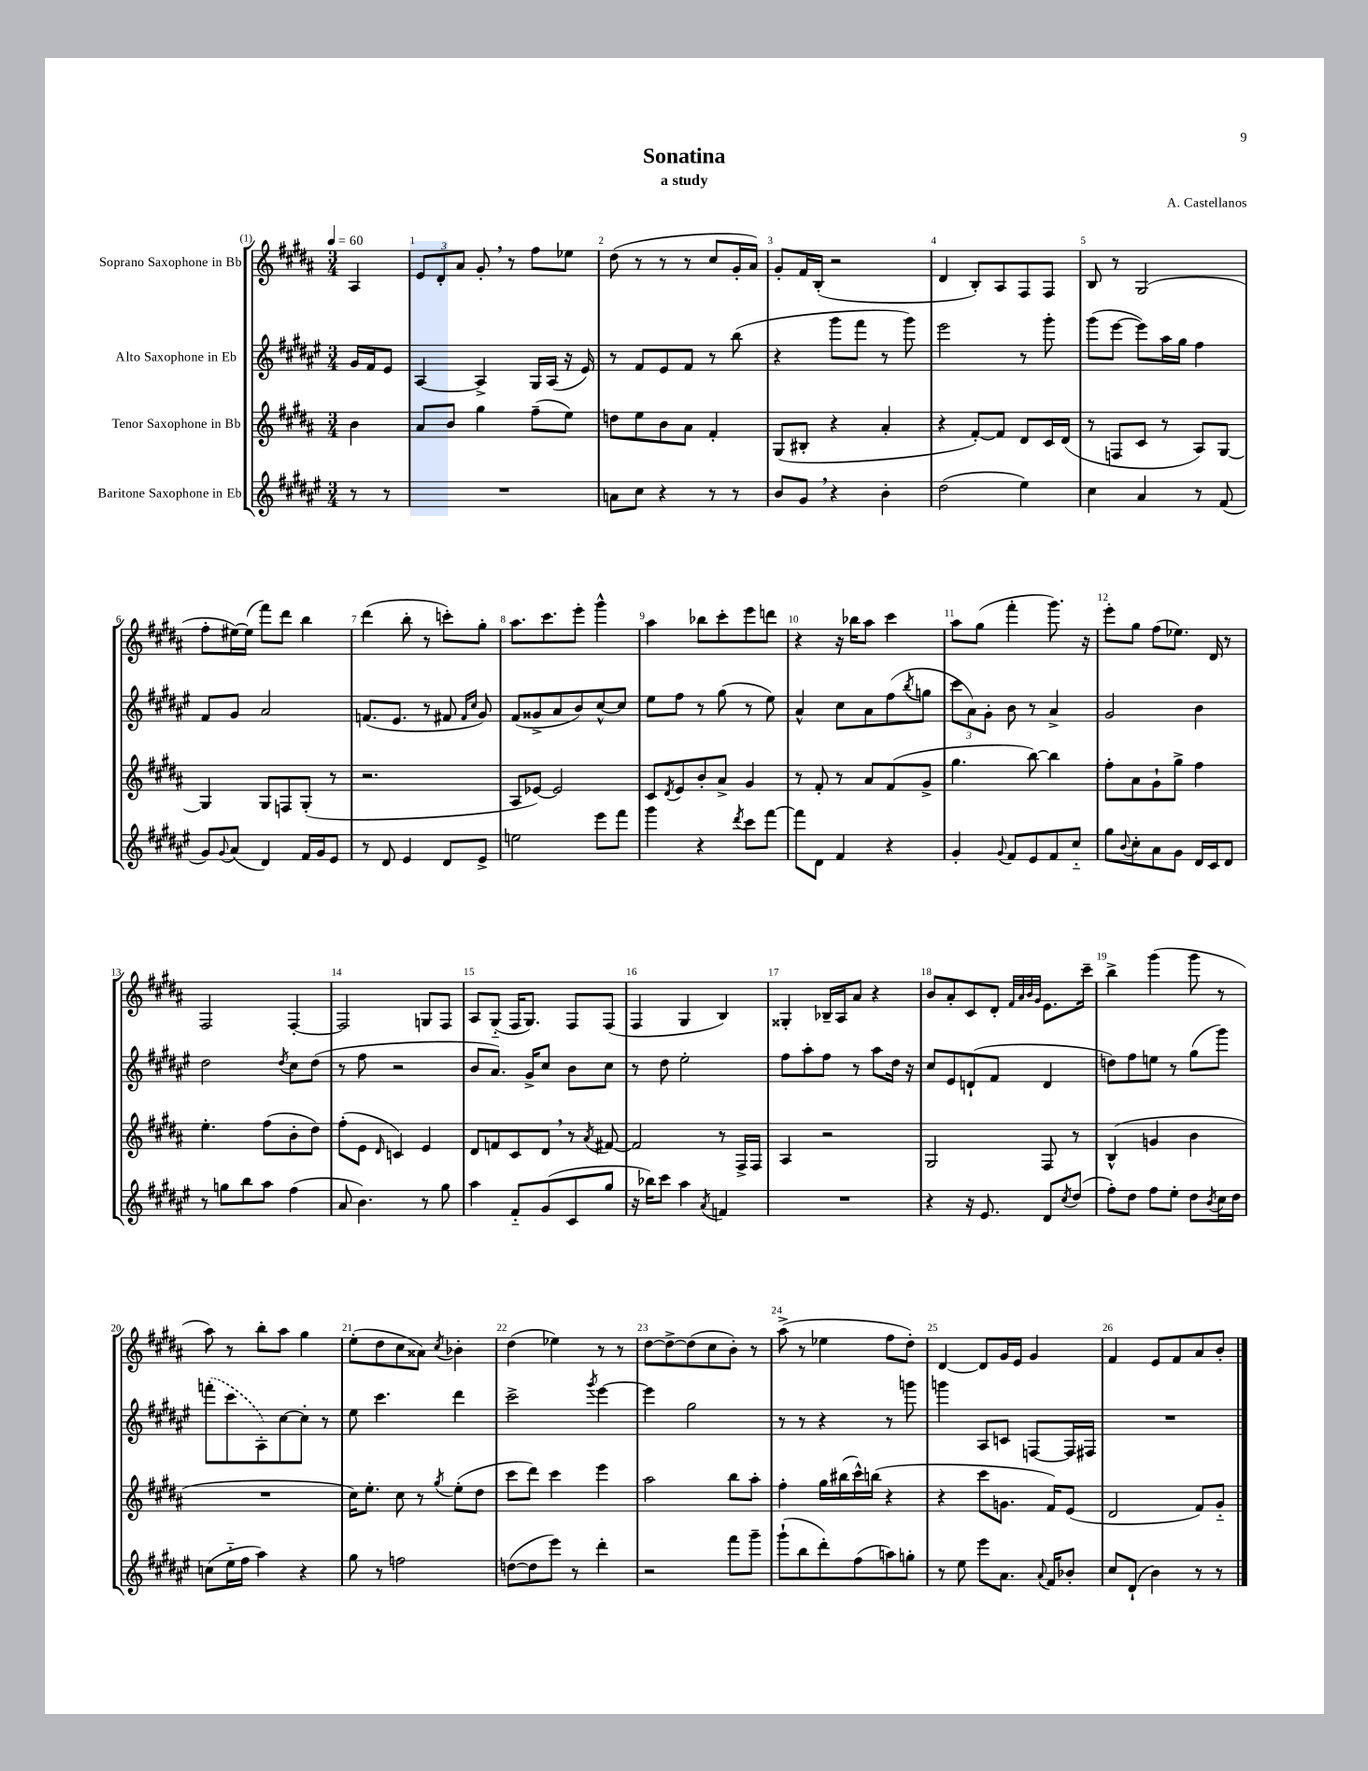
\header { title = "Sonatina" composer = "A. Castellanos" subtitle = "a study" }
<<
\new StaffGroup <<
\new Staff = "s0" \with { instrumentName = "Soprano Saxophone in Bb" } {
    \clef treble \key b \major \numericTimeSignature \time 3/4 \partial 4 \tempo 4 = 60
    ais4 |
    \tuplet 3/2 { e'8 dis'8-. ais'8 } gis'8-. \breathe r8 fis''8 ees''8 |
    dis''8( r8 r8 r8 cis''8 gis'16-. ais'16) |
    gis'8-. fis'16 b16-.( r2 |
    dis'4 b8-.) ais8 fis8 fis8 |
    b8 r8 gis2( |
    fis''8-. eis''16~) eis''16( fis'''8) dis'''8 b''4 |
    dis'''4( b''8-. r8 c'''8-.) gis''8-. |
    ais''8. cis'''8. e'''8-. gis'''4-^ |
    ais''4 bes''8 cis'''8-. e'''8 d'''8 |
    r4 r16 bes''16 ais''8 cis'''4 |
    ais''8 gis''8( fis'''4-. gis'''8.) r16 |
    e'''8-. gis''8 fis''8( ees''8.) dis'16 r8 |
    fis2 fis4~-. |
    fis2 g8 fis8 |
    ais8 gis8-_( fis16 gis8.) fis8 fis8( |
    fis4 gis4 b4) |
    gisis4-. bes16-- ais16 ais'8 r4 |
    b'8 ais'8-. cis'8 dis'8-. \grace { fis'32 ais'32 b'32 gis'32 } e'8. cis'''16-- |
    b''4-> gis'''4( gis'''8 r8 |
    ais''8) r8 b''8-. ais''8 gis''4 |
    e''8-.( dis''8 cis''8 aisis'8) \acciaccatura { cis''8 } bes'4-. |
    dis''4( ees''4) r8 r8 |
    dis''8~ dis''8~-> dis''8( cis''8 b'8-.) r8 |
    ais''8->( r8 ees''4 fis''8 dis''8-.) |
    dis'4~ dis'8 gis'16 e'16 gis'4 |
    fis'4 e'8 fis'8 ais'8 b'8-. \bar "|." |
}
\new Staff = "s1" \with { instrumentName = "Alto Saxophone in Eb" } {
    \clef treble \key fis \major \numericTimeSignature \time 3/4 \partial 4
    gis'16 fis'16 eis'8 |
    ais4~ ais4-> gis16 ais16( r16 eis'16) |
    r8 fis'8 eis'8 fis'8 r8 b''8( |
    r4 gis'''8 fis'''8 r8 gis'''8) |
    eis'''2 r8 gis'''8-. |
    gis'''8( eis'''8~ eis'''8) ais''16 gis''16 fis''4 |
    fis'8 gis'8 ais'2 |
    f'8.( eis'8. r8 fis'8 \grace { fis'16 cis''16 } gis'8) |
    fis'8( gisis'8-> ais'8 b'8) cis''8~-^ cis''8 |
    eis''8 fis''8 r8 gis''8( r8 eis''8) |
    ais'4-^ cis''8 ais'8 fis''8( \acciaccatura { b''8 } g''8 |
    \tuplet 3/2 { cis'''8 ais'8) gis'8-. } b'8 r8 ais'4-> |
    gis'2 b'4 |
    dis''2 \acciaccatura { dis''8 } cis''8 dis''8( |
    r8 fis''8 r2 |
    b'8 ais'8.) gis'16-> cis''8 b'8 cis''8 |
    r8 dis''8 eis''2-. |
    fis''8 ais''8-. fis''8 r8 ais''8 dis''16 r16 |
    cis''8 eis'8 d'8-!( fis'8 d'4 |
    d''8) fis''8 e''8 r8 gis''8( gis'''8) |
    \once \slurDashed f'''8-.( cis'''8 ais8-.) cis''8~ cis''8-. r8 |
    eis''8 cis'''4. dis'''4 |
    cis'''2-> \acciaccatura { gis'''8 } eis'''4~ |
    eis'''4 gis''2 |
    r8 r8 r4 r8 g'''8 |
    g'''4 ais8 c'8 f8~ f16 fis16 |
    R2. \bar "|." |
}
\new Staff = "s2" \with { instrumentName = "Tenor Saxophone in Bb" } {
    \clef treble \key b \major \numericTimeSignature \time 3/4 \partial 4
    b'4 |
    ais'8 b'8 gis''4 fis''8--( e''8) |
    d''8 e''8 b'8 ais'8 fis'4-. |
    gis8( bis8-. r4 ais'4-. |
    r4 fis'8~-.) fis'8 dis'8 cis'16 dis'16( |
    r8 f8 cis'8 r8 ais8) gis8~ |
    gis4 gis8 f8 gis8-.( r8 |
    r2. |
    ais8 ees'8~) ees'2 |
    cis'8 \acciaccatura { dis'8 } e'8 b'8-. ais'8-> gis'4 |
    r8 fis'8-. r8 ais'8 fis'8( gis'8-> |
    gis''4. b''8~) b''4 |
    fis''8-. ais'8 gis'8-! gis''8-> fis''4 |
    e''4.-. fis''8( b'8-. dis''8) |
    fis''8-.( e'8 \grace { dis'16 } c'4) e'4 |
    dis'8 f'8 cis'8 dis'8 \breathe r8 \acciaccatura { ais'8 } fis'8~ |
    fis'2 r8 fis16-> fis16 |
    ais4 r2 |
    gis2 fis8 r8 |
    b4-^( g'4 b'4 |
    R2. |
    cis''16) e''8.-. cis''8 r8 \acciaccatura { gis''8 } e''8-.( dis''8 |
    cis'''8 dis'''8) cis'''4 e'''4 |
    ais''2 b''8 ais''8-. |
    fis''4-. gis''16 bis''16( cis'''16-^) b''16( r4 |
    r4 cis'''8 g'8. fis'16) e'8( |
    dis'2 fis'8) gis'8-_ \bar "|." |
}
\new Staff = "s3" \with { instrumentName = "Baritone Saxophone in Eb" } {
    \clef treble \key fis \major \numericTimeSignature \time 3/4 \partial 4
    r8 r8 |
    R2. |
    a'8 cis''8 r4 r8 r8 |
    b'8 gis'8 \breathe r4 b'4-. |
    dis''2( eis''4) |
    cis''4 ais'4 r8 fis'8( |
    gis'8) \appoggiatura { gis'8 } ais'8( dis'4) fis'16 gis'16 eis'8 |
    r8 dis'8 eis'4 dis'8 eis'8-> |
    e''2 eis'''8 fis'''8 |
    gis'''4 r4 \acciaccatura { dis'''8 } cis'''8 fis'''8~ |
    fis'''8 dis'8 fis'4 r4 |
    gis'4-. \appoggiatura { gis'8 } fis'8 eis'8 fis'8 cis''8-_ |
    gis''8 \appoggiatura { b'8 } cis''8-. ais'8 gis'8 dis'16 cis'16 dis'8 |
    r8 g''8 b''8 ais''8 fis''4( |
    ais'8 b'4.) r8 gis''8 |
    ais''4 fis'8-_ gis'8( cis'8 gis''8 |
    r16 bes''16) cis'''8 ais''4 \acciaccatura { ais'8 } f'4 |
    R2. |
    r4 r16 eis'8. dis'8 \acciaccatura { cis''8 } dis''8( |
    fis''8-.) dis''8 fis''8 eis''8-. dis''8 \acciaccatura { b'8 } cis''16 dis''16 |
    c''8( eis''16-_ fis''16 ais''4) r4 |
    gis''8 r8 f''2 |
    d''8~( d''8 eis'''8) r8 dis'''4-. |
    r2 fis'''8 gis'''8-- |
    gis'''8-!( b''8 dis'''8-.) fis''8( a''8) g''8-. |
    r8 eis''8 eis'''8 ais'8. \appoggiatura { ais'8 } fis'16 bes'8-. |
    cis''8 dis'8-!( b'4) r8 r8 \bar "|." |
}
>>
>>
\layout { \context { \Score \override BarNumber.break-visibility = ##(#f #t #t) barNumberVisibility = #all-bar-numbers-visible } }
